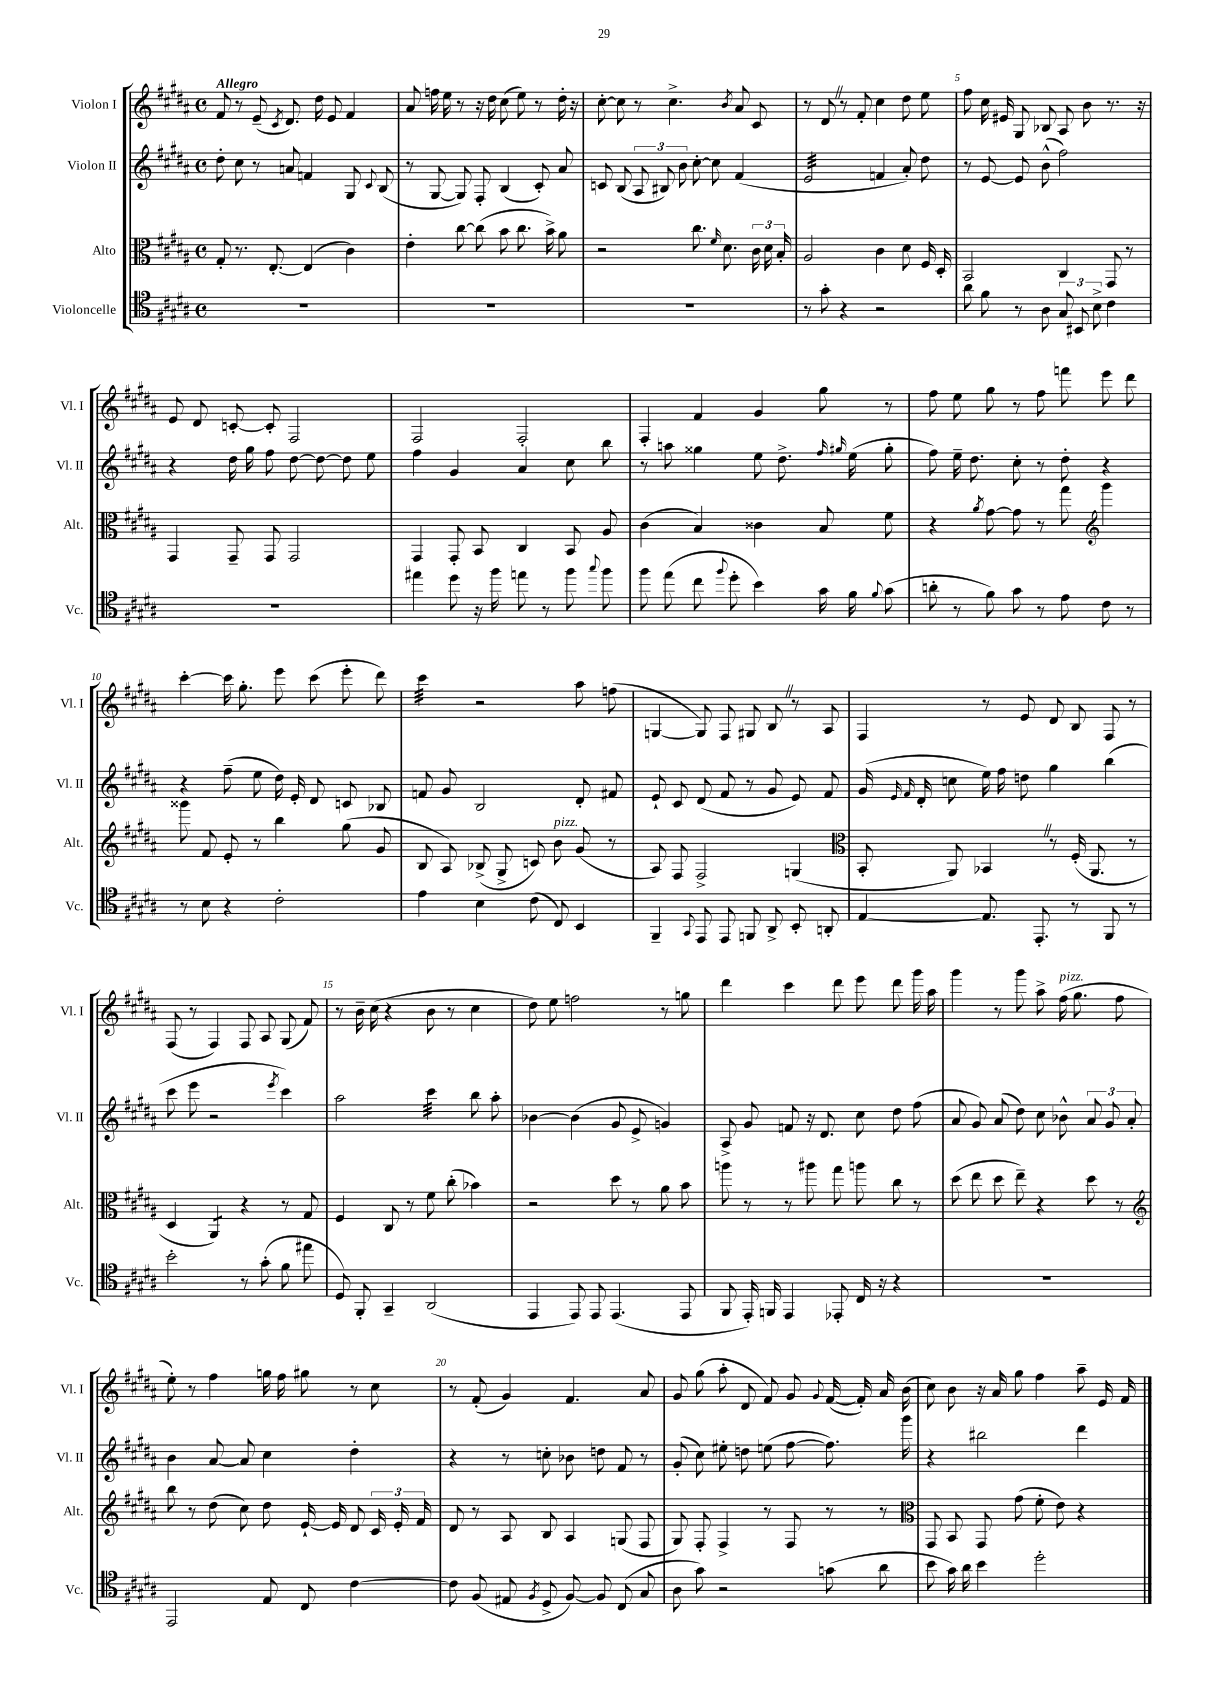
<<
\new StaffGroup <<
\new Staff = "s0" \with { instrumentName = "Violon I" shortInstrumentName = "Vl. I" } {
    \clef treble \key b \major \defaultTimeSignature \time 4/4 \tempo "Allegro"
    \autoBeamOff fis'8 r8 e'8--( \acciaccatura { cis'8 } dis'8.) dis''16 e'8 fis'4 |
    ais'8 f''16 e''16 r8 r16 dis''16 cis''8( e''8) r8 dis''16-. r16 |
    cis''8~-. cis''8 r8 cis''4.-> \acciaccatura { b'8 } ais'8 cis'8 |
    r8 dis'8 \once \override BreathingSign.text = \markup { \musicglyph "scripts.caesura.straight" } \breathe r8 fis'8-. cis''4 dis''8 e''8 |
    fis''8 cis''16 eis'16 gis8 bes8 ais8 b'8 r8. r16 |
    e'8 dis'8 c'8~-. c'8-. fis2 |
    fis2 fis2-. |
    fis4-. fis'4 gis'4 gis''8 r8 |
    fis''8 e''8 gis''8 r8 fis''8 f'''8 e'''8 dis'''8 |
    cis'''4~-. cis'''16 gis''8.-. e'''8 cis'''8( e'''8-. dis'''8) |
    cis'''4:32 r2 ais''8 f''8( |
    g4~ g8) fis8 gis8 b8 \once \override BreathingSign.text = \markup { \musicglyph "scripts.caesura.straight" } \breathe r8 ais8 |
    fis4 r8 e'8 dis'8 b8 fis8 r8 |
    fis8( r8 fis4) fis8 ais8 gis8( fis'8) |
    r8 b'16-- cis''16( r4 b'8 r8 cis''4 |
    dis''8) e''8 f''2 r8 g''8 |
    dis'''4 cis'''4 dis'''8 e'''8 dis'''8 gis'''16 ais''16 |
    gis'''4 r8 gis'''8 ais''8-> fis''16^\markup { \italic "pizz." }( gis''8. fis''8 |
    e''8-.) r8 fis''4 g''16 fis''16 gis''8 r8 cis''8 |
    r8 fis'8-.( gis'4) fis'4. ais'8 |
    gis'8 gis''8( ais''8-. dis'8 fis'8) gis'8 \appoggiatura { gis'8 } fis'16~( fis'16-.) ais'16 b'16( |
    cis''8) b'8 r16 ais'16 gis''8 fis''4 ais''8-- e'16 fis'16 \bar "|." |
}
\new Staff = "s1" \with { instrumentName = "Violon II" shortInstrumentName = "Vl. II" } {
    \clef treble \key b \major \defaultTimeSignature \time 4/4
    \autoBeamOff dis''8-. cis''8 r8 a'8 f'4 gis8 \appoggiatura { cis'8 } b8( |
    r8 gis8~ gis8) fis8-. b4( cis'8-.) ais'8 |
    c'8 b8( \tuplet 3/2 { ais8 bis8) b'8 } cis''8~-. cis''8 fis'4( |
    e'2:32 f'4 ais'8-.) dis''8 |
    r8 e'8~ e'8 b'8-^( fis''2) |
    r4 dis''16 gis''16 fis''8 dis''8~ dis''8~ dis''8 e''8 |
    fis''4 gis'4 ais'4 cis''8 b''8 |
    r8 a''8 gisis''4 e''8 dis''8.-> \grace { fis''16 gis''16 } e''16( gis''8-. |
    fis''8) e''16-- dis''8. cis''8-. r8 dis''8-. r4 |
    r4 fis''8--( e''8 dis''16) e'16-. dis'8 c'8 bes8 |
    f'8 gis'8 b2 dis'8-. fis'8 |
    e'8-! cis'8 dis'8( fis'8 r8 gis'8 e'8) fis'8 |
    gis'16( \grace { e'16 fis'16 } dis'16-. c''8 e''16) fis''16 d''8 gis''4 b''4( |
    cis'''8 e'''8 r2 \acciaccatura { e'''8 } cis'''4) |
    ais''2 cis'''4:32 b''8 ais''8-. |
    bes'4~ bes'4( gis'8 e'8-> g'4) |
    ais8-> gis'8 f'8 r16 dis'8. cis''8 dis''8 fis''8( |
    ais'8 gis'8) ais'8( dis''8) cis''8 bes'8-^ \tuplet 3/2 { ais'8 gis'8 ais'8-. } |
    b'4 ais'8~ ais'8 cis''4 dis''4-. |
    r4 r8 c''8-. bes'8 d''8 fis'8 r8 |
    gis'8-.( cis''8) eis''8-. d''8 e''8( fis''8~ fis''8.) gis'''16 |
    r4 bis''2 dis'''4 \bar "|." |
}
\new Staff = "s2" \with { instrumentName = "Alto" shortInstrumentName = "Alt." } {
    \clef alto \key b \major \defaultTimeSignature \time 4/4
    \autoBeamOff gis8-. r8. e8.~-. e4( cis'4) |
    e'4-. cis''8~ cis''8( b'8 cis''8. b'16->) ais'8 |
    r2 cis''8. \grace { fis'16 } dis'8. \tuplet 3/2 { cis'16 dis'16 b16-. } |
    ais2 cis'4 dis'8 fis16 dis16-. |
    b,2 cis4 gis,8 r8 |
    gis,4 gis,8-- gis,8 gis,2 |
    gis,4 gis,8-. b,8 cis4 b,8 ais8 |
    cis'4( b4) cisis'4 b8 fis'8 |
    r4 \acciaccatura { ais'8 } gis'8~ gis'8 r8 gis''8 \clef treble gis'''4 |
    gisis'''8 fis'8 e'8-. r8 b''4 gis''8( gis'8 |
    b8 ais8) bes8->( gis8-> c'8) b'8^\markup { \italic "pizz." } gis'8( r8 |
    ais8) fis8 fis2-> g4( |
    \clef alto b,8-. ais,8) bes,4 \once \override BreathingSign.text = \markup { \musicglyph "scripts.caesura.straight" } \breathe r8 fis16-.( ais,8. r8 |
    dis4 ais,4:8) r4 r8 gis8 |
    fis4 cis8 r8 fis'8 cis''8-.( bes'4) |
    r2 dis''8 r8 ais'8 b'8 |
    a''8 r8 r8 ais''8 gis''8 a''8 cis''8 r8 |
    dis''8( e''8 dis''8 e''8--) r4 dis''8 r8 |
    \clef treble b''8 r8 dis''8( cis''8) dis''8 e'16~-! e'16 dis'8 \tuplet 3/2 { cis'16 e'16-. fis'16 } |
    dis'8 r8 ais8 b8 ais4 g8( fis8 |
    gis8) fis8-. fis4-> r8 fis8 r8 r8 |
    \clef alto gis,8 b,8 gis,8 gis'8( fis'8-. e'8) r4 \bar "|." |
}
\new Staff = "s3" \with { instrumentName = "Violoncelle" shortInstrumentName = "Vc." } {
    \clef tenor \key b \major \defaultTimeSignature \time 4/4
    \autoBeamOff R1 |
    R1 |
    R1 |
    r8 gis'8-. r4 r2 |
    ais'8 fis'8 r8 ais8 \tuplet 3/2 { gis8 bis,8 b8-> } cis'4 |
    R1 |
    eis''4 dis''8 r16 fis''16 e''8 r8 fis''8 \appoggiatura { gis''8 } fis''8 |
    fis''8 e''8( cis''8 \appoggiatura { fis''8 } dis''8-. b'4) gis'16 fis'16 \appoggiatura { fis'8 } gis'8( |
    a'8-. r8 fis'8) gis'8 r8 e'8 cis'8 r8 |
    r8 b8 r4 cis'2-. |
    e'4 b4 cis'8( cis8) b,4 |
    fis,4-- \appoggiatura { gis,8 } e,8 e,8 f,8 ais,8-> b,8-. a,8-. |
    e4~ e8. e,8.-. r8 fis,8 r8 |
    b'2-. r8 gis'8-.( fis'8 eis''8 |
    dis8) fis,8-. gis,4-- ais,2( |
    e,4 e,8) e,8 e,4.( e,8 |
    fis,8 e,16-.) f,16 e,4 ees,8-. cis16 r16 r4 |
    R1 |
    e,2 e8 cis8 cis'4~ |
    cis'8 fis8( eis8 \acciaccatura { fis8 } dis8-> fis8~) fis8 cis8( gis8 |
    ais8 gis'8) r2 g'8( ais'8 |
    b'8 gis'16) ais'16 b'4 dis''2-. \bar "|." |
}
>>
>>
\layout { \context { \Score \override BarNumber.break-visibility = ##(#f #t #t) barNumberVisibility = #(every-nth-bar-number-visible 5) } }
